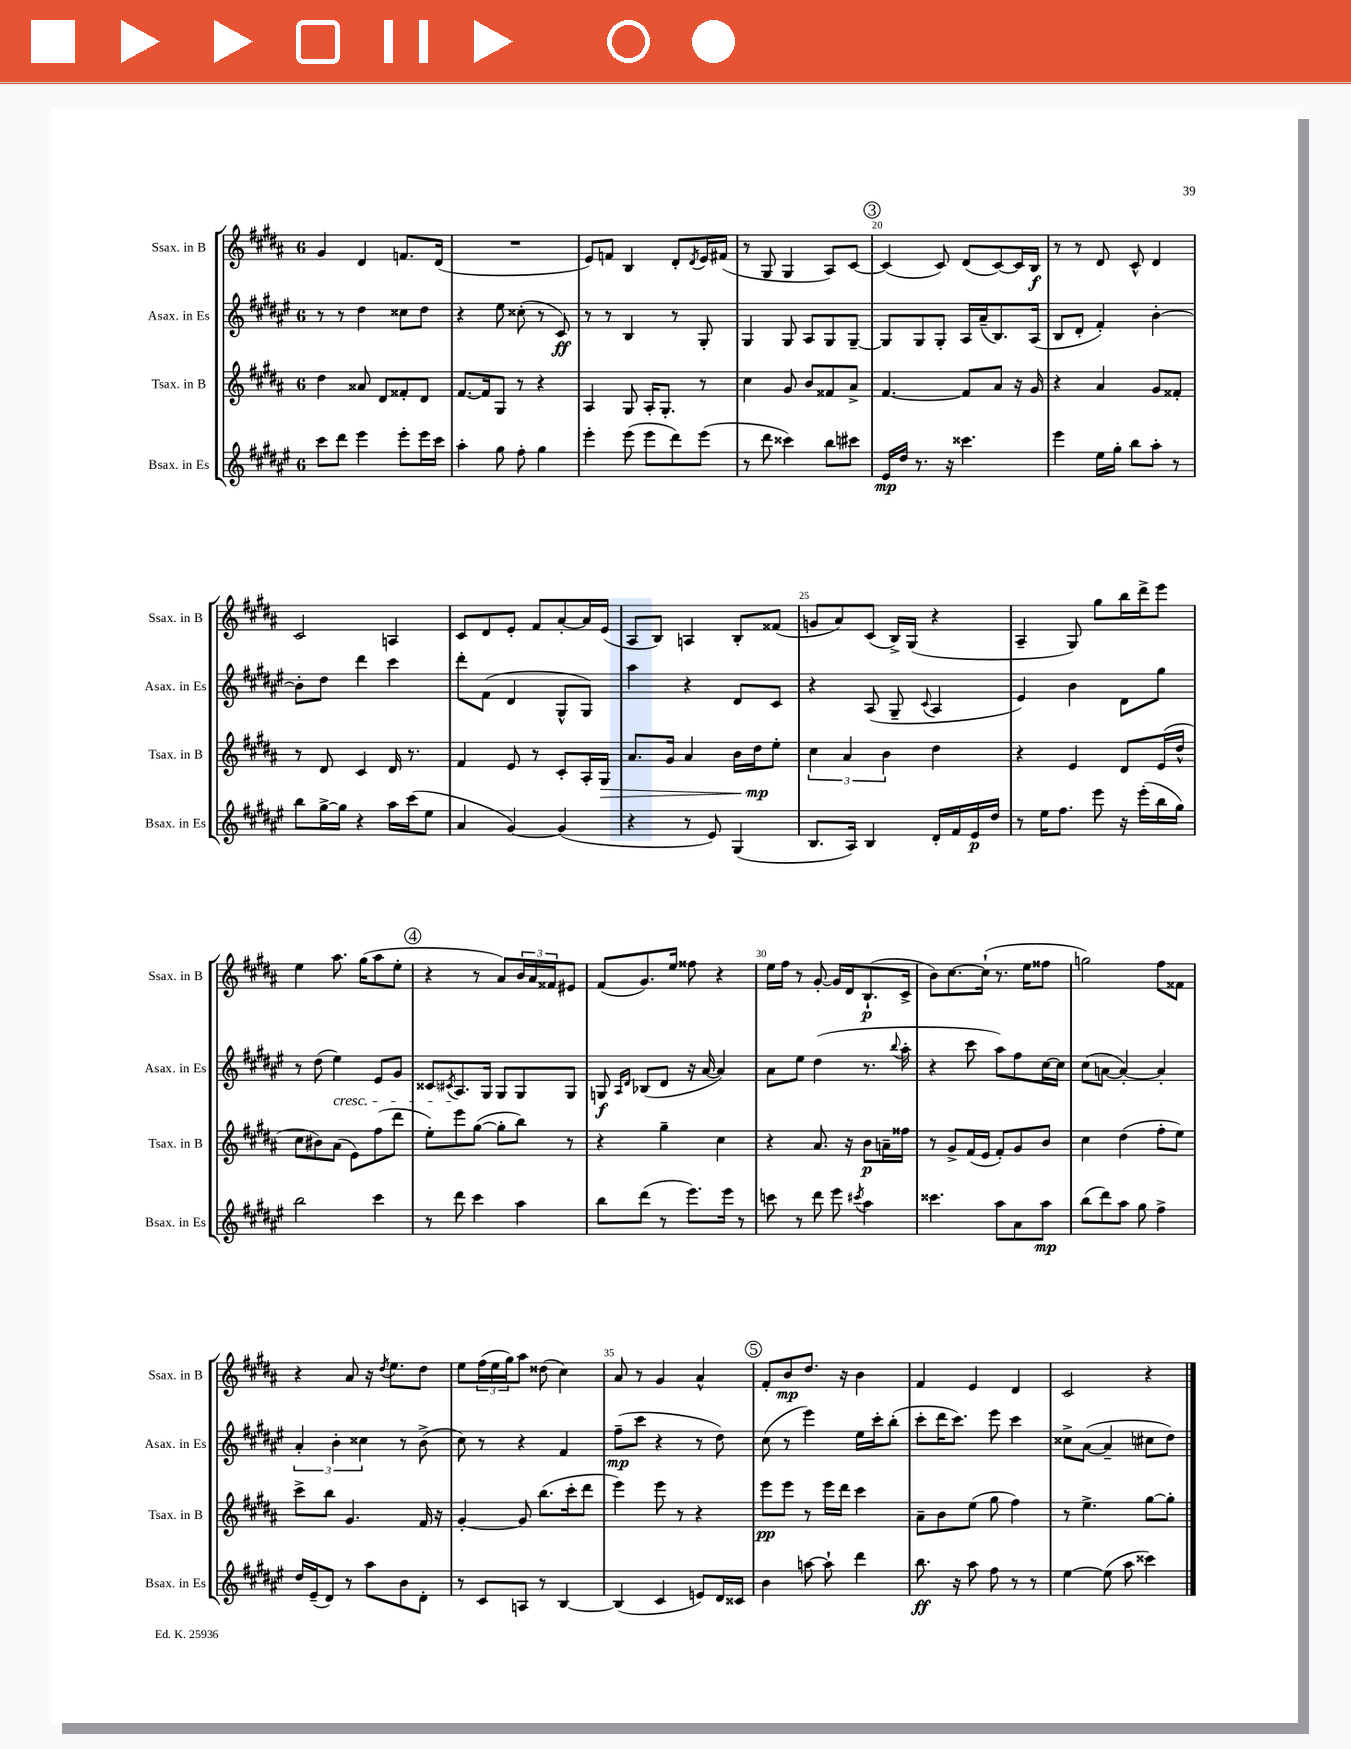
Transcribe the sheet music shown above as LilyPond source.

<<
\new StaffGroup <<
\new Staff = "s0" \with { instrumentName = "Ssax. in B" shortInstrumentName = "Ssax. in B" } {
    \clef treble \key b \major \once \override Staff.TimeSignature.style = #'single-digit \time 6/8
    gis'4 dis'4 f'8. dis'16( |
    R2. |
    e'8) f'8 b4 dis'8-. \acciaccatura { dis'8 } e'16 fis'16( |
    r8 gis8 gis4 ais8) cis'8~ |
    \mark \markup { \circle "3" } cis'4( cis'8) dis'8( cis'8~) cis'16 b16\f |
    r8 r8 dis'8 cis'8-^ dis'4 |
    cis'2 a4 |
    cis'8 dis'8 e'8-. fis'8 ais'8~-. ais'16 e'16( |
    ais8 b8) a4 b8-. fisis'8( |
    g'8 ais'8) cis'8( b16->) gis16( r4 |
    ais4-- gis8) gis''8 b''16 dis'''16-> e'''8 |
    e''4 ais''8. gis''16( ais''8 e''8-. |
    \mark \markup { \circle "4" } r4 r8 ais'8) \tuplet 3/2 { b'16 ais'16 fisis'16 } eis'8 |
    fis'8( gis'8.) e''16 fisis''8 r4 |
    e''16 fis''16 r8 gis'8~-. gis'16 dis'16 b8.-!\p( cis'16-> |
    b'8) cis''8.~ cis''16-!( r8. e''16 fisis''8 |
    g''2) fis''8 fisis'8 |
    r4 ais'8 r16 \acciaccatura { dis''8 } e''8. dis''8 |
    e''8 \tuplet 3/2 { fis''16( e''16 gis''16) } ais''8 disis''8( cis''4) |
    ais'8 r8 gis'4 ais'4-^ |
    \mark \markup { \circle "5" } fis'8-. b'8\mp dis''8. r16 b'4 |
    fis'4 e'4 dis'4 |
    cis'2 r4 \bar "|." |
}
\new Staff = "s1" \with { instrumentName = "Asax. in Es" shortInstrumentName = "Asax. in Es" } {
    \clef treble \key fis \major \once \override Staff.TimeSignature.style = #'single-digit \time 6/8
    r8 r8 dis''4 cisis''8 dis''8 |
    r4 eis''8 cisis''8-.( r8 cis'8\ff) |
    r8 r8 b4 r8 gis8-. |
    gis4 gis8 ais8 gis8 gis8~-- |
    \mark \markup { \circle "3" } gis8 gis8 gis8-. ais16 ais'16--( b8.) ais16( |
    b8 dis'8-. fis'4-.) b'4~-. |
    b'8-. dis''8 dis'''4 cis'''4 |
    dis'''8-. fis'8( dis'4 gis8-^ gis8) |
    ais''4 r4 dis'8 cis'8 |
    r4 ais8( gis8-- \appoggiatura { cis'8 } ais4 |
    eis'4) b'4 dis'8 gis''8 |
    r8 dis''8( eis''4\cresc) eis'8 gis'8 |
    \mark \markup { \circle "4" } cisis'8 \acciaccatura { cis'8 } ais8.\! gis16 gis8 gis8 gis8 |
    g8\f \grace { ais16 dis'16 } bes8( dis'8 r16 ais'16~ ais'4) |
    ais'8 eis''8 dis''4( r8. \appoggiatura { b''8 } ais''16-. |
    r4 cis'''8 ais''8) fis''8 cis''16~ cis''16 |
    cis''8( a'8~ a'4~-.) a'4-. |
    \tuplet 3/2 { ais'4-. b'4-. cisis''4 } r8 b'8->( |
    cis''8) r8 r4 fis'4 |
    fis''8--\mp( cis'''8 r4 r8 dis''8) |
    \mark \markup { \circle "5" } cis''8( r8 eis'''4) eis''16 cis'''16-. b''8-.( |
    cis'''8-. dis'''16 cis'''8.) eis'''8 cis'''4 |
    cisis''8-> ais'8~( ais'4-- cis''8 dis''8) \bar "|." |
}
\new Staff = "s2" \with { instrumentName = "Tsax. in B" shortInstrumentName = "Tsax. in B" } {
    \clef treble \key b \major \once \override Staff.TimeSignature.style = #'single-digit \time 6/8
    dis''4 aisis'8 dis'8 fisis'8-. dis'8 |
    fis'8.~ fis'16 gis8 r8 r4 |
    ais4 gis8 ais16-. gis8.-. r8 |
    cis''4 gis'8 b'8 fisis'8 ais'8-> |
    \mark \markup { \circle "3" } fis'4.~ fis'8 ais'8 r16 gis'16 |
    r4 ais'4 gis'8 fisis'8-. |
    r8 dis'8 cis'4 dis'16 r8. |
    fis'4 e'8 r8 cis'8-. ais16-. gis16\> |
    ais'8. gis'16 ais'4 b'16 dis''16\mp\! e''8-. |
    \tuplet 3/2 { cis''4 ais'4 b'4 } dis''4 |
    r4 e'4 dis'8 e'16( dis''16-^ |
    cis''8 bis'8) ais'8( e'8) fis''8( dis'''8 |
    \mark \markup { \circle "4" } e''8-.) e'''8 gis''8~( gis''8-. b''8) r8 |
    r4 gis''4-- cis''4 |
    r4 ais'8. r16 b'8\p a'16-- fisis''16 |
    r8 gis'8-> fis'16( e'16 fis'8-.) gis'8 b'8 |
    cis''4 dis''4( fis''8-. e''8) |
    cis'''8-> b''8 gis'4. fis'16 r16 |
    gis'4~-. gis'8 b''8.( cis'''16-. dis'''8 |
    e'''4) e'''8 r8 r4 |
    \mark \markup { \circle "5" } e'''8\pp e'''8 r8 e'''16 dis'''16 cis'''4 |
    ais'8-- b'8 e''8( gis''8 fis''4) |
    r8 e''4.-> gis''8~ gis''8-. \bar "|." |
}
\new Staff = "s3" \with { instrumentName = "Bsax. in Es" shortInstrumentName = "Bsax. in Es" } {
    \clef treble \key fis \major \once \override Staff.TimeSignature.style = #'single-digit \time 6/8
    cis'''8 dis'''8 eis'''4 eis'''8-. eis'''16 cis'''16 |
    ais''4-. gis''8 fis''8-. gis''4 |
    eis'''4-. eis'''8( eis'''8 dis'''8) eis'''8( |
    r8 dis'''8 cisis'''4) b''8 cis'''8 |
    \mark \markup { \circle "3" } eis'16\mp dis''16 r8. r16 cisis'''4. |
    eis'''4 eis''16 gis''16-. b''8 ais''8-. r8 |
    b''8 gis''16~-> gis''16 r4 ais''16 cis'''16( eis''8 |
    ais'4 gis'4~) gis'4( |
    r4 r8 eis'8) gis4( |
    b8. ais16) b4 dis'16-. fis'16 eis'16\p dis''16 |
    r8 eis''16 fis''8. eis'''8 r16 eis'''16-.( b''16 gis''16) |
    b''2 cis'''4 |
    \mark \markup { \circle "4" } r8 dis'''8 cis'''4 ais''4 |
    b''8 dis'''8( r8 eis'''8.) eis'''16 r8 |
    c'''8 r8 dis'''8 eis'''8 \acciaccatura { cis'''8 } ais''4 |
    cisis'''4. ais''8 ais'8 ais''8\mp |
    b''8( dis'''8) ais''8 gis''8 fis''4-> |
    dis''16 eis'16--( dis'8) r8 ais''8 b'8 dis'8-. |
    r8 cis'8 a8 r8 b4~ |
    b4( cis'4 e'8) dis'16 cisis'16 |
    \mark \markup { \circle "5" } b'4 a''8~ a''8-! dis'''4 |
    b''8.\ff r16 ais''8 fis''8 r8 r8 |
    eis''4~ eis''8( ais''8 cisis'''4) \bar "|." |
}
>>
>>
\layout { \context { \Score currentBarNumber = #16 \override BarNumber.break-visibility = ##(#f #t #t) barNumberVisibility = #(every-nth-bar-number-visible 5) } }
